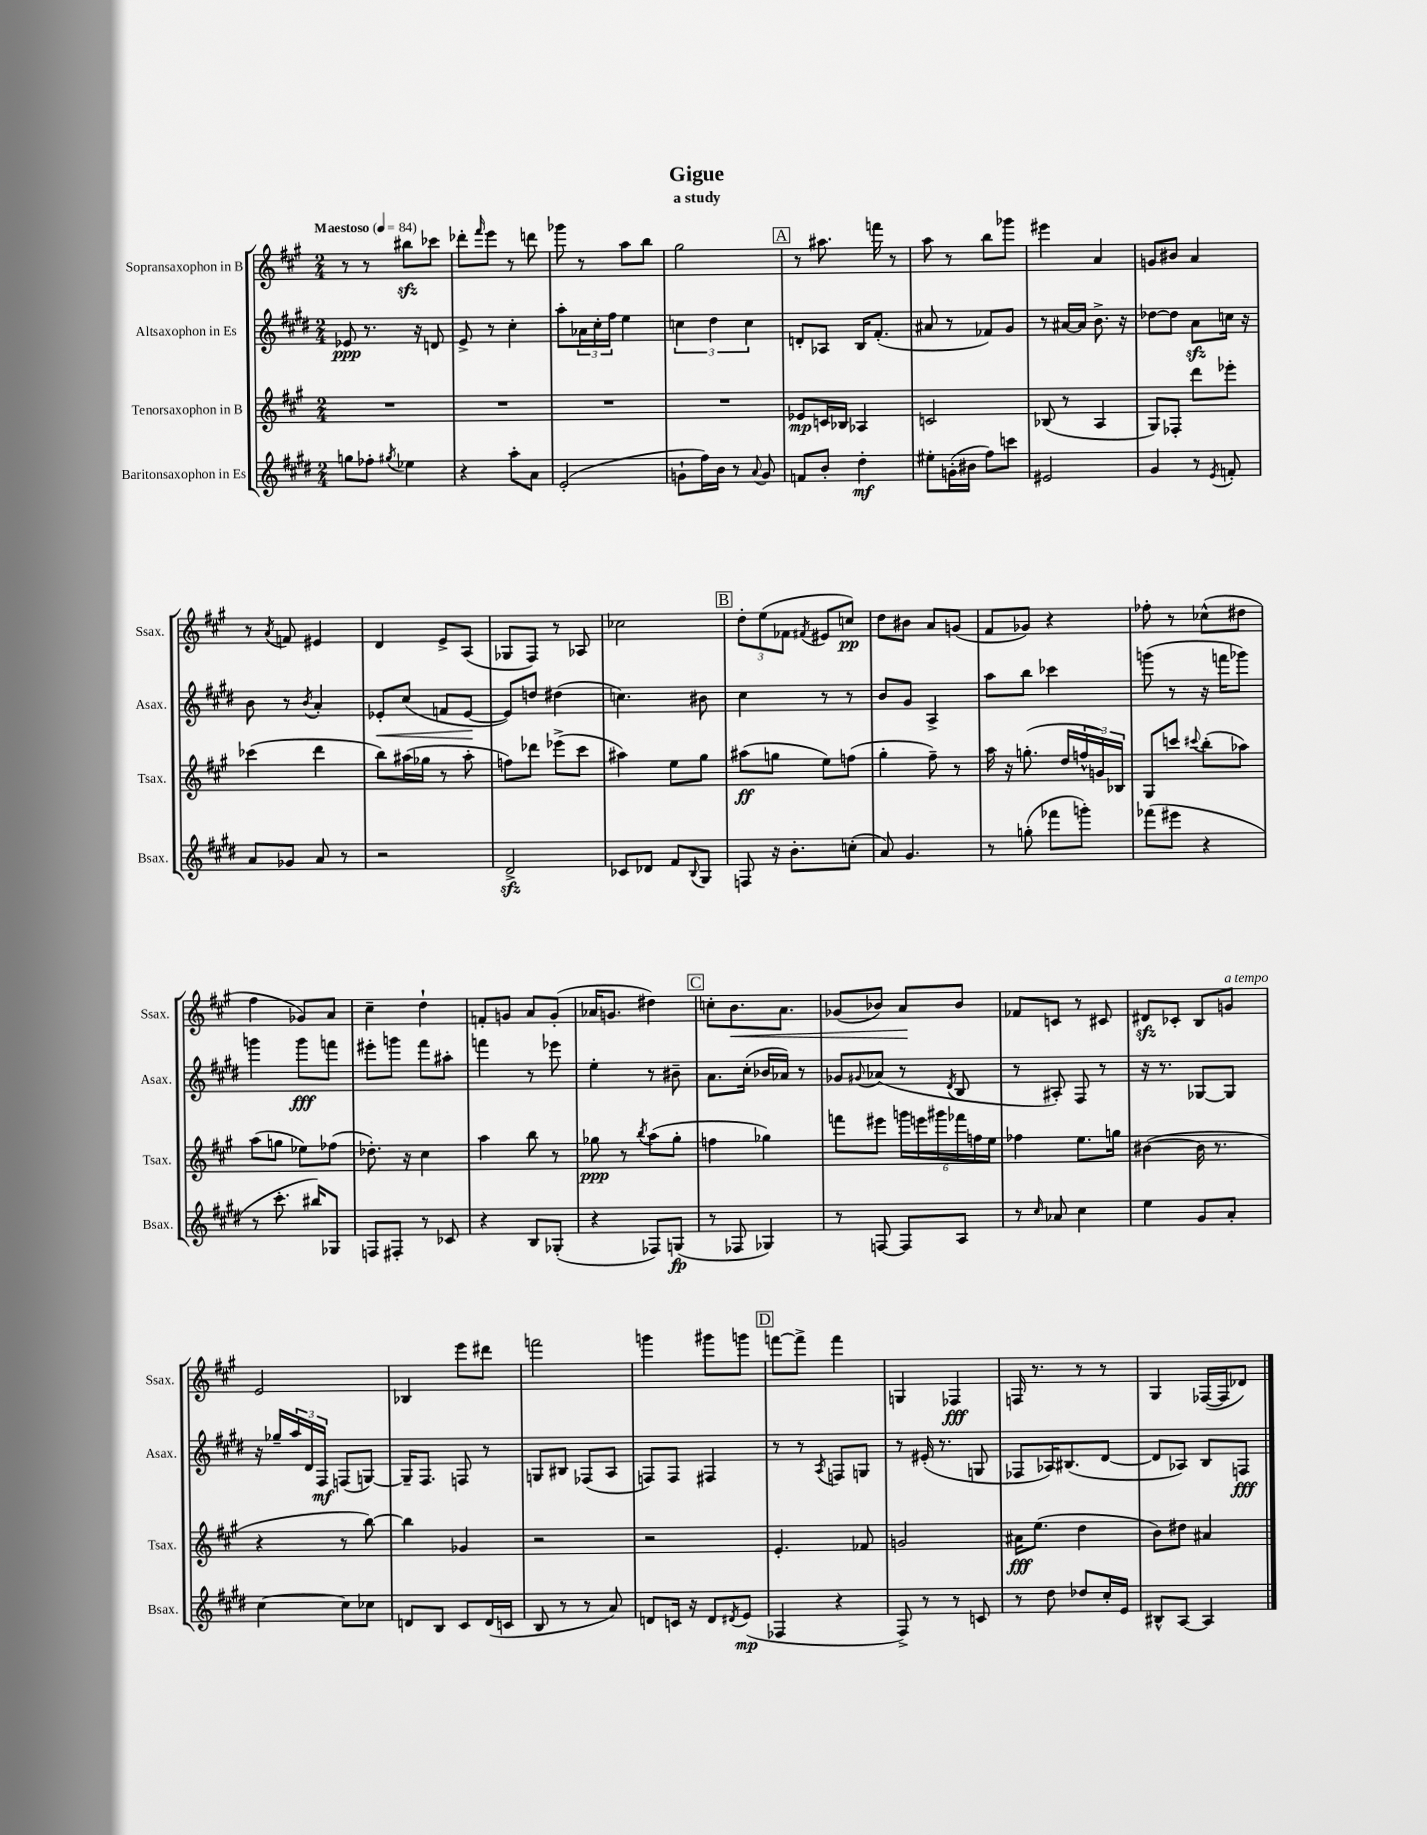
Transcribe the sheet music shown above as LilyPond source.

\header { title = "Gigue" subtitle = "a study" }
<<
\new StaffGroup <<
\new Staff = "s0" \with { instrumentName = "Sopransaxophon in B" shortInstrumentName = "Ssax." } {
    \clef treble \key a \major \numericTimeSignature \time 2/4 \tempo "Maestoso" 4 = 84
    r8 r8 bis''8\sfz ces'''8 |
    des'''8-. \grace { fis'''16 } e'''8 r8 d'''8 |
    ges'''8 r8 a''8 b''8 |
    gis''2 |
    \mark \markup { \box "A" } r8 ais''8. f'''16 r8 |
    a''8 r8 b''8 ges'''8 |
    eis'''4 a'4 |
    g'8 bis'8 a'4 |
    r8 \acciaccatura { a'8 } f'8 eis'4 |
    d'4 e'8-> a8( |
    ges8 fis8) r8 aes8 |
    ces''2 |
    \mark \markup { \box "B" } \tuplet 3/2 { d''8-. e''8( fes'8 } \acciaccatura { fis'8 } eis'8 c''8\pp) |
    d''8 bis'8 a'8 g'8( |
    fis'8 ges'8) r4 |
    fes''8-. r8 ces''8-^( dis''8 |
    fis''4 ges'8) a'8 |
    cis''4-- d''4-! |
    f'8-. g'8 a'8 g'8-.( |
    aes'16 g'8. dis''4) |
    \mark \markup { \box "C" } c''8-. b'8.\< a'8. |
    ges'8( bes'8) a'8\! bes'8 |
    fes'8 c'8 r8 cis'8 |
    dis'8\sfz ces'8-. b8 g'8^\markup { \italic "a tempo" } |
    e'2 |
    bes4 e'''8 dis'''8 |
    f'''2 |
    g'''4 gis'''8 g'''8 |
    \mark \markup { \box "D" } f'''8~ f'''8-> f'''4 |
    g4 fes4\fff |
    f16 r8. r8 r8 |
    gis4 fes16~( fes16 des'8) \bar "|." |
}
\new Staff = "s1" \with { instrumentName = "Altsaxophon in Es" shortInstrumentName = "Asax." } {
    \clef treble \key e \major \numericTimeSignature \time 2/4
    ees'8\ppp r8. r16 d'8 |
    e'8-> r8 cis''4-. |
    a''8-. \tuplet 3/2 { aes'16 cis''16-. fis''16 } e''4 |
    \tuplet 3/2 { c''4 dis''4 c''4 } |
    \mark \markup { \box "A" } d'8-. aes8 b16 fis'8.-.( |
    ais'8 r8 fes'8) gis'8 |
    r8 ais'16~ ais'16 b'8.-> r16 |
    des''8~ des''8 a'8\sfz c''16 r16 |
    b'8 r8 \acciaccatura { b'8 } a'4-. |
    ees'8-.\< cis''8( f'8 ees'8~\! |
    ees'8) d''8 dis''4( |
    c''4.) bis'8 |
    \mark \markup { \box "B" } cis''4 r8 r8 |
    b'8 gis'8 a4-> |
    a''8 b''8 ces'''4 |
    g'''8( r8 r16 f'''16 ges'''8) |
    g'''4 g'''8\fff f'''8 |
    eis'''8-. g'''8 fis'''8 ais''8-. |
    f'''4 r8 ees'''8 |
    e''4-. r8 bis'8-- |
    \mark \markup { \box "C" } a'8. cis''16-.( bes'16 aes'16) r8 |
    ges'8 \appoggiatura { gis'8 } aes'8( r8 \acciaccatura { dis'8 } b8 |
    r8 ais8-.) fis8 r8 |
    r16 r8. ges8~ ges8 |
    r16 ges''16-- \tuplet 3/2 { a''16 dis'16 fis16\mf } f8( g8~) |
    g16-- fis8. f8 r8 |
    g8 bis8 fes8( a8 |
    f8) f8 fis4 |
    \mark \markup { \box "D" } r8 r8 \acciaccatura { a8 } f8 g8 |
    r8 eis'16-.( r8. g8 |
    fes8 aes16) bis8.( dis'8~ |
    dis'8 aes8) b8 f8\fff \bar "|." |
}
\new Staff = "s2" \with { instrumentName = "Tenorsaxophon in B" shortInstrumentName = "Tsax." } {
    \clef treble \key a \major \numericTimeSignature \time 2/4
    R2 |
    R2 |
    R2 |
    R2 |
    \mark \markup { \box "A" } ees'8\mp c'16 bes16 aes4 |
    c'2 |
    bes8( r8 a4 |
    gis8) fes8-. d'''8 ees'''8-. |
    ces'''4( d'''4 |
    b''8) ais''16( ges''16 r8 ais''8-. |
    f''8) des'''8 ees'''8->( cis'''8 |
    ais''4) e''8 gis''8 |
    \mark \markup { \box "B" } ais''8\ff( g''8 e''8) f''8( |
    gis''4-. fis''8--) r8 |
    a''16 r16 g''8.-.( d''16 \tuplet 3/2 { f''16-^ g'16) bes16 } |
    gis8 c'''8 \appoggiatura { cis'''8 } b''8-.( aes''8) |
    a''8( g''8 ees''8) fes''8( |
    des''8.-.) r16 cis''4 |
    a''4 b''8 r8 |
    ges''8\ppp r8 \acciaccatura { b''8 } a''8( ges''8-. |
    \mark \markup { \box "C" } f''4 ges''4) |
    f'''8 eis'''8 \tuplet 6/4 { g'''16 e'''16 gis'''16 fes'''16 f''16 e''16 } |
    fes''4 e''8. g''16 |
    bis'4~( bis'16 r8. |
    r4 r8 b''8~) |
    b''4 ges'4 |
    r2 |
    r2 |
    \mark \markup { \box "D" } e'4.-. fes'8 |
    g'2 |
    ais'16\fff e''8.( d''4 |
    b'8) dis''8 ais'4 \bar "|." |
}
\new Staff = "s3" \with { instrumentName = "Baritonsaxophon in Es" shortInstrumentName = "Bsax." } {
    \clef treble \key e \major \numericTimeSignature \time 2/4
    g''8 fes''8-. \acciaccatura { gis''8 } ees''4 |
    r4 a''8-. a'8 |
    e'2-.( |
    g'8-! fis''16) b'16 r8 \appoggiatura { a'8 } g'8 |
    \mark \markup { \box "A" } f'8 b'8-. dis''4-.\mf |
    eis''8-. g'16-.( bis'16 fis''8) c'''8 |
    eis'2 |
    gis'4 r8 \acciaccatura { e'8 } f'8-. |
    a'8 ges'8 a'8 r8 |
    r2 |
    dis'2->\sfz |
    ces'8 des'8 fis'8 \appoggiatura { b8 } gis8 |
    \mark \markup { \box "B" } f8 r16 b'8.-. c''8-.( |
    a'8) gis'4. |
    r8 g''8-.( fes'''8 g'''8-.) |
    fes'''8( eis'''8 r4 |
    r8 cis'''8.-. bis''16) ges8 |
    f8 fis8-. r8 ces'8 |
    r4 b8 ges8-.( |
    r4 fes8) g8\fp( |
    \mark \markup { \box "C" } r8 fes8 ges4) |
    r8 f8~ f8 a8 |
    r8 \grace { cis''16 } aes'8 cis''4 |
    e''4 gis'8 a'8-. |
    cis''4~ cis''8 ces''8 |
    d'8 b8 cis'8 d'16( c'16 |
    b8 r8 r8 a'8) |
    d'8 c'16 r16 d'8 \acciaccatura { dis'8 } e'8\mp( |
    \mark \markup { \box "D" } fes4 r4 |
    fis8->) r8 r8 c'8 |
    r8 dis''8 des''8 cis''16-. e'16 |
    bis8-^ a8~ a4 \bar "|." |
}
>>
>>
\layout { \context { \Score \remove "Bar_number_engraver" } }
